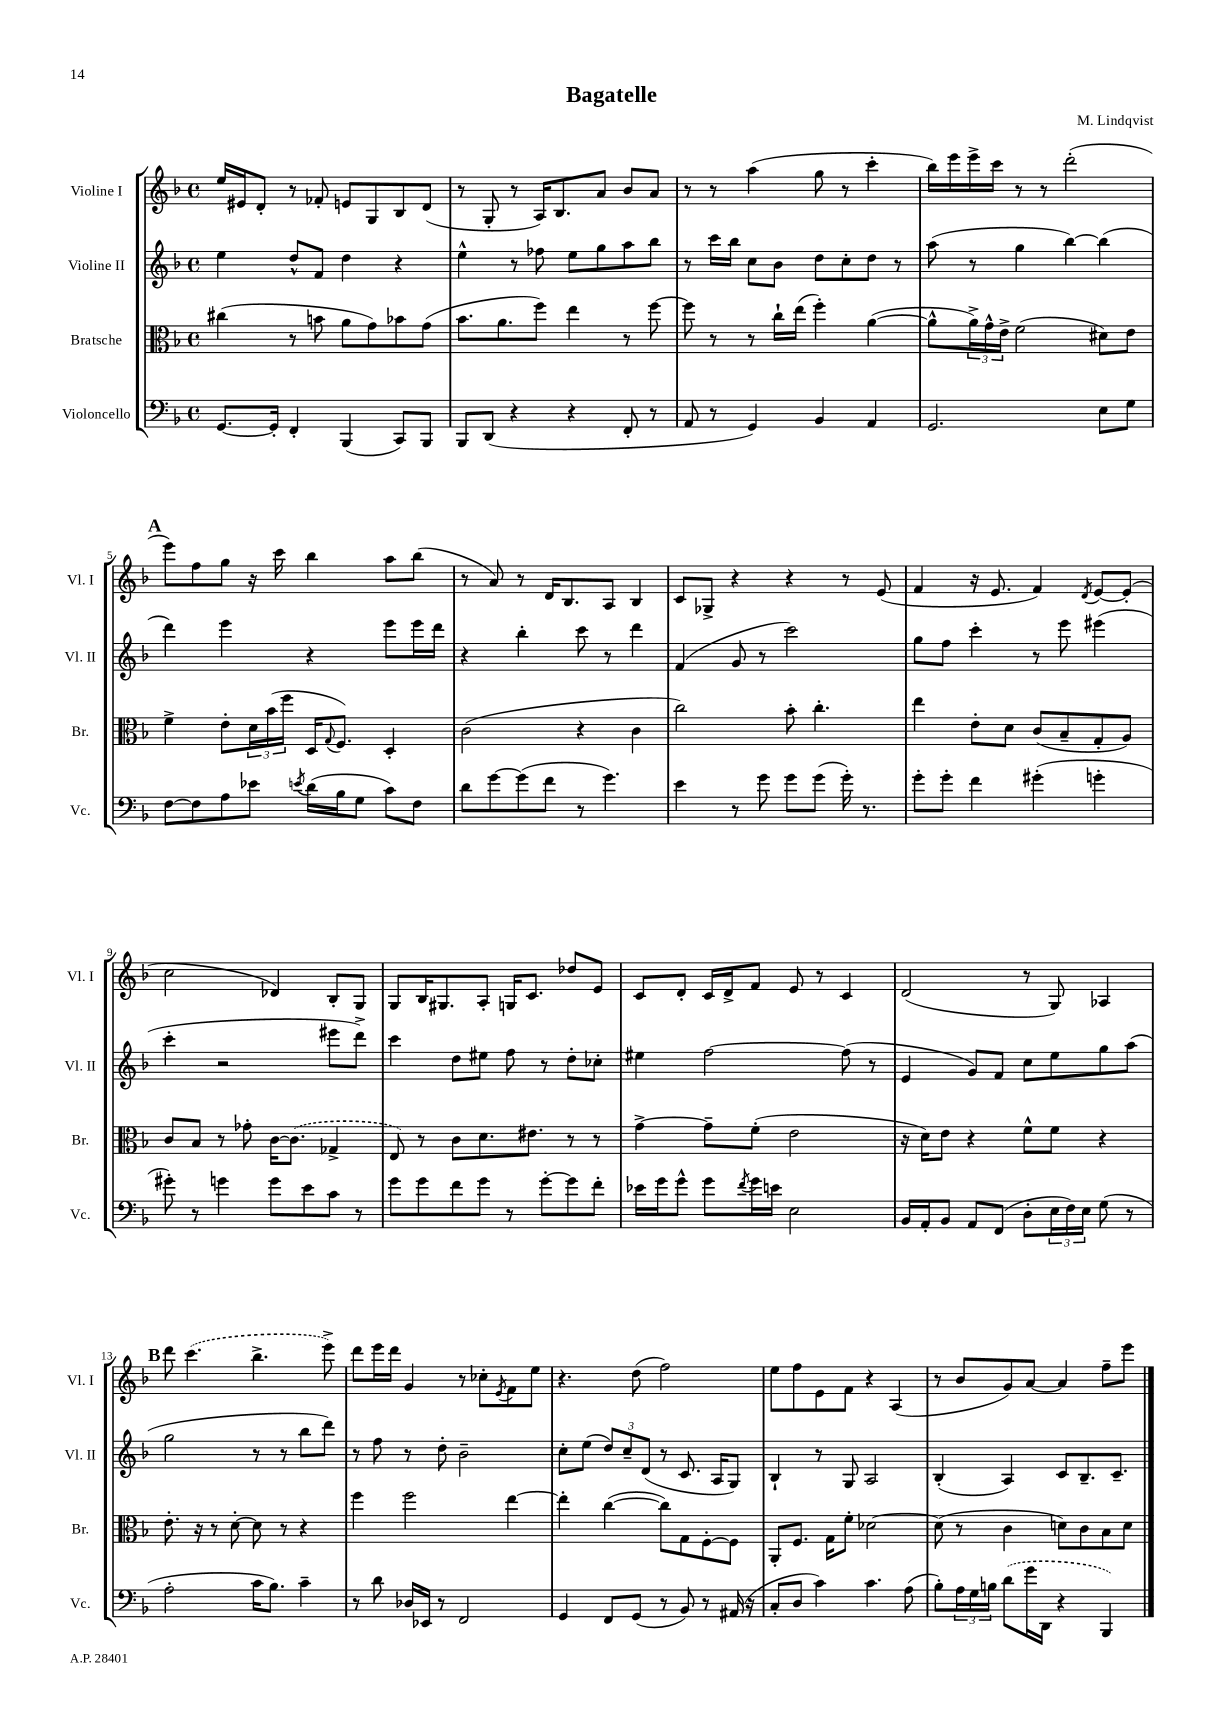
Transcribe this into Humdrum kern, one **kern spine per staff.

**kern	**kern	**kern	**kern
*staff4	*staff3	*staff2	*staff1
*clefF4	*clefC3	*clefG2	*clefG2
*k[b-]	*k[b-]	*k[b-]	*k[b-]
*M4/4	*M4/4	*M4/4	*M4/4
*met(c)	*met(c)	*met(c)	*met(c)
[8.GG	(4cc#	4ee	16ee
.	.	.	16e#
.	.	.	8d'
16GG']	.	.	.
4FF'	8r	8dd^^	8r
.	8b	8f	8f-'
(4BBB-	8a	4dd	8e
.	8g)	.	8G
8CC)	8b-	4r	8B-
8BBB-	(8g	.	(8d
=	=	=	=
8BBB-	8.b-	4ee^^	8r
(8DD	.	.	8G'
.	8.a	.	.
4r	.	8r	8r
.	8ff)	8ff-	16A)
.	.	.	8.B-
4r	4ee	8ee	.
.	.	8gg	8a
8FF'	8r	8aa	8b-
8r	[8ff	8bb-	8a
=	=	=	=
8AA	8ff]	8r	8r
8r	8r	16ccc	8r
.	.	16bb-	.
4GG)	8r	8cc	(4aa
.	16cc`	8b-	.
.	(16ee	.	.
4BB-	4ff')	8dd	8gg
.	.	8cc'	8r
4AA	([4a	8dd	4ccc'
.	.	8r	.
=	=	=	=
2.GG	8a^^]	(8aa	16bb-)
.	.	.	16eee
.	24a^)	8r	16eee^
.	24g^^	.	.
.	.	.	16ccc
.	24e^	.	.
.	(2f	4gg	8r
.	.	.	8r
.	.	[4bb-)	(2ddd'
8E	8d#)	(4bb-]	.
8G	8e	.	.
=	=	=	=
[8F	4f^	4ddd)	8eee)
8F]	.	.	8ff
8A	8e'	4eee	8gg
8e-	24d	.	16r
.	(24b-	.	.
.	.	.	16ccc
.	24ff	.	.
8qe	.	.	.
(16d	16D	4r	4bb-
.	8qqG	.	.
16B-	8.F)	.	.
8G	.	.	.
8c)	4D'	8eee	8aa
8F	.	16eee	(8bb-
.	.	16ddd	.
=	=	=	=
8d	(2c	4r	8r
[8g	.	.	8a)
(8g]	.	4bb-'	8r
8f	.	.	16d
.	.	.	8.B-
8r	4r	8ccc	.
4.g)	.	8r	8A
.	4c	4ddd	4B-
=	=	=	=
4e	2cc)	(4f	8c
.	.	.	8G-^
8r	.	8g	4r
8g	.	8r	.
8g	8b-'	2ccc)	4r
(8g	4.cc'	.	.
16g')	.	.	8r
8.r	.	.	.
.	.	.	(8e
=	=	=	=
8g'	4ee	8gg	4f
8g'	.	8ff	.
4f	8e'	4ccc'	16r
.	.	.	8.e
.	8d	.	.
(4g#'	(8c	8r	4f)
.	8B-~	8eee	.
.	.	.	8qd
4g'	8G'	(4eee#	[8e
.	8A)	.	(8e']
=	=	=	=
8g#')	8c	4ccc'	2cc
8r	8B-	.	.
4g	8r	2r	.
.	8g-'	.	.
8g	[16c	.	4d-)
.	(8.c]	.	.
8e	.	.	.
8c	4G-^	8eee#	8B-'
8r	.	8ddd^)	8G
=	=	=	=
8g	8E)	4ccc	8G
8g	8r	.	16B-
.	.	.	8.G#
8f	8c	8dd	.
8g	8.d	8ee#	8A'
8r	.	8ff	16G
.	8.e#	.	8.c
[8g'	.	8r	.
8g]	8r	8dd'	8dd-
8f'	8r	8cc-'	8e
=	=	=	=
16e-	[4g^	4ee#	8c
16g	.	.	.
8g^^	.	.	8d'
8g	8g~]	[2ff	16c
.	.	.	16d^
8qf	.	.	.
16g	(8f'	.	8f
16e	.	.	.
2E	2e	.	8e
.	.	.	8r
.	.	(8ff]	4c
.	.	8r	.
=	=	=	=
16BB-	16r	4e	(2d
16AA'	16d)	.	.
8BB-	8e	.	.
8AA	4r	8g)	.
(8FF	.	8f	.
8D'	8f^^	8cc	8r
24E	8f	8ee	8G)
24F)	.	.	.
24E	.	.	.
(8G	4r	8gg	4A-
8r	.	(8aa	.
=	=	=	=
2A'	8.e'	2gg	8ddd
.	.	.	(4.ccc
.	16r	.	.
.	8r	.	.
.	[8d'	.	.
16c	8d]	8r	4.bb-^
8.B-)	.	.	.
.	8r	8r	.
4c~	4r	8bb-	.
.	.	8ddd)	8eee^)
=	=	=	=
8r	4ff	8r	8ddd
8d	.	8ff	16eee
.	.	.	16ddd
16D-	2ff	8r	4g
16EE-	.	.	.
8r	.	8dd'	.
2FF	.	2b-~	8r
.	.	.	8cc-'
.	.	.	8qe
.	[4ee	.	8f
.	.	.	8ee
=	=	=	=
4GG	4ee']	8cc'	4.r
.	.	(8ee	.
8FF	([4cc	12dd)	.
.	.	12cc~	.
(8GG	.	.	(8dd
.	.	(12d	.
8r	8cc])	8r	2ff)
8BB-)	8G	8.c	.
8r	[8F'	.	.
.	.	16A	.
(16AA#	8F]	8G)	.
16r	.	.	.
=	=	=	=
8C'	8AA'	4B-`	8ee
8D	8.F	.	8ff
4c)	.	8r	8e
.	16G	.	.
.	8f'	8G	8f
4.c	[2d-	2A	4r
.	.	.	(4A
(8A	.	.	.
=	=	=	=
8B-')	(8d-]	(4B-'	8r
24A	8r	.	8b-
24G	.	.	.
24B	.	.	.
(8d	4c	4A)	8g)
16g	.	.	[8a
16DD	.	.	.
4r	8d)	8c	4a]
.	8c	8.B-~	.
4BBB-)	8B-	.	8ff~
.	.	8.c~	.
.	8d	.	8eee
==	==	==	==
*-	*-	*-	*-
